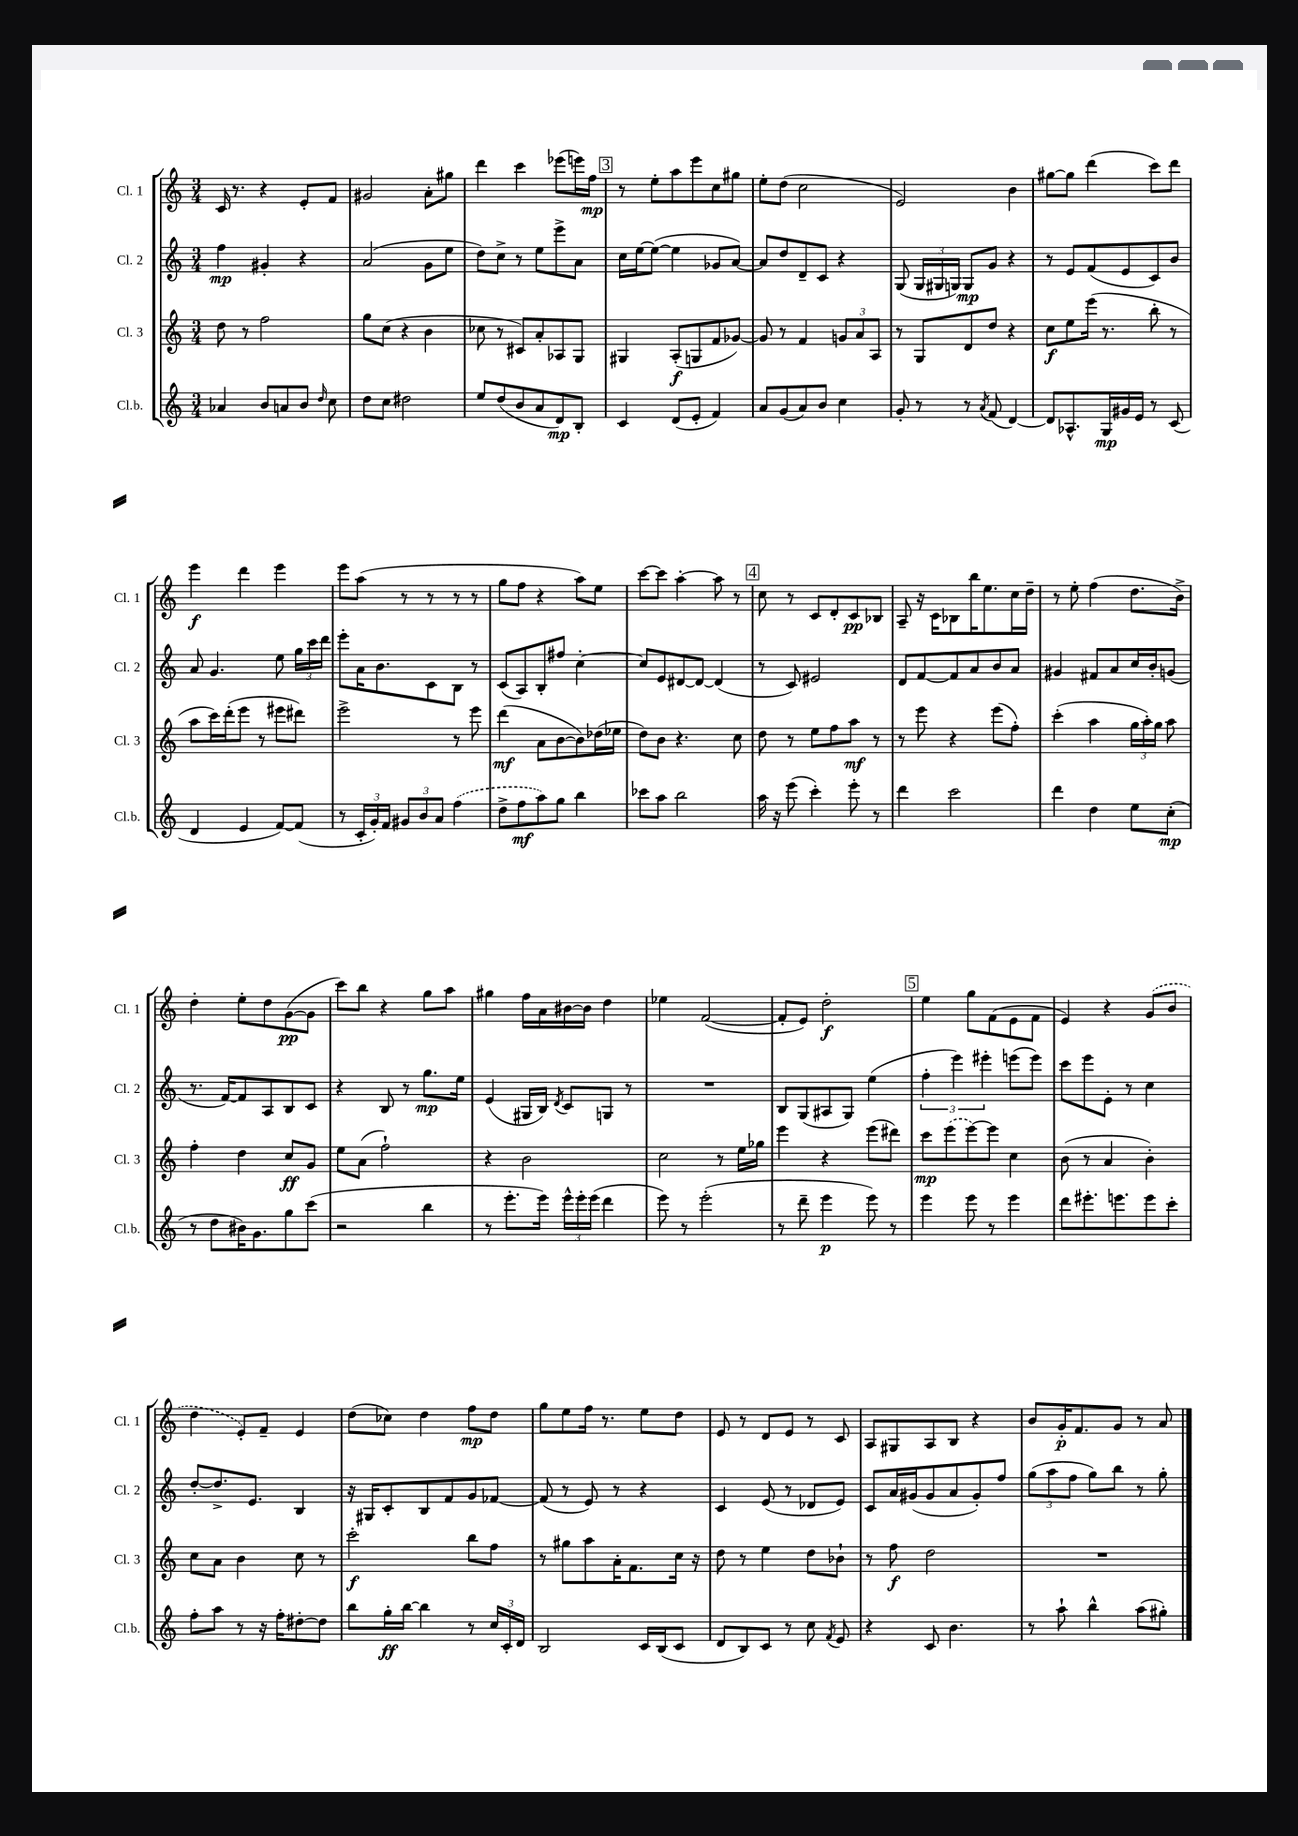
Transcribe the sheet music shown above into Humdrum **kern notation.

**kern	**kern	**kern	**kern
*staff4	*staff3	*staff2	*staff1
*clefG2	*clefG2	*clefG2	*clefG2
*k[]	*k[]	*k[]	*k[]
*M3/4	*M3/4	*M3/4	*M3/4
4a-/	8dd\	4ff\	16c/
.	.	.	8.r
.	8r	.	.
8b/L	2ff\	4g#'/	4r
8a/	.	.	.
8b/J	.	4r	8e'/L
16qqdd/	.	.	.
8cc\	.	.	8f/J
=	=	=	=
8dd\L	8gg\L	(2a/	2g#/
8cc\J	(8cc\J	.	.
2dd#\	4r	.	.
.	4b\	8g\L	8a'\L
.	.	8ee\J	8gg#\J
=	=	=	=
8ee/L	8cc-\	8dd\L)	4ddd\
(8dd/	8r	8cc^\J	.
8b/	8c#/L)	8r	4ccc\
8a/	8a'/	8ee\L	.
8d/)	8A-/	8eee^\	(8eee-\L
8B'/J	8G/J	8a\J	16eee\L)
.	.	.	16ff\JJ
=	=	=	=
4c/	4G#/	16cc\LL	8r
.	.	[16ee\J	.
.	.	(8ee\_J	8ee'\L
(8d/L	(8A'/L	4ee\]	8aa\
8e'/J	8G/	.	8eee\
4f/)	8f/	8g-/L	8cc\
.	[8g-/J)	[8a/J)	8gg#\J
=	=	=	=
8a/L	8g-/]	8a/]L	8ee'\L
(8g/	8r	8dd/	(8dd\J
8a/)	4f/	8d~/	2cc\
8b/J	.	8c/J	.
4cc\	12g/L	4r	.
.	12a/	.	.
.	12A/J	.	.
=	=	=	=
8g'/	8r	(8G/	2e/)
8r	8G/L	24G/LL	.
.	.	24G#/	.
.	.	24G/JJ)	.
8r	8d/	8G/L	.
8qa/	.	.	.
(8f/	8dd/J	8g/J	.
[4d/)	4r	4r	4b\
=	=	=	=
8d/]L	8cc\L	8r	[8gg#\L
8.A-^^/	8ee\	8e/L	8gg#\]J
.	(16eee\Jk	(8f/	(4ddd\
16G/L	8.r	.	.
16g#/	.	8e/	.
16e/JJ	.	.	.
8r	8bb'\	8c/)	8ccc\L)
(8c/	8r	8b/J	8ddd\J
=	=	=	=
4d/	8aa\L	8a/	4eee\
.	16ccc\L)	4.g/	.
.	(16ddd'\J	.	.
4e/	8eee\J	.	4ddd\
.	8r	.	.
[8f/L)	8eee#\L	8ee\	4eee\
(8f/]J	8ddd#\J)	24gg\LL	.
.	.	24ccc\	.
.	.	24ddd\JJ	.
=	=	=	=
8r	2eee^\	8eee'\L	8eee\L
24c'/LL	.	16a\K	(8aa\J
24g'/)	.	.	.
.	.	8.b\	.
24f/JJ	.	.	.
12g#/L	.	.	8r
12b/	.	.	.
.	.	8c\	8r
12a/J	.	.	.
(4ff\	8r	8B\J	8r
.	8eee\	8r	8r
=	=	=	=
8dd^\L	(4ddd\	(8c/L	8gg\L
8ff\	.	8A/)	8ff\J
8aa\)	8a\L	8B'/	4r
8gg\J	[8b\	8ff#/J	.
4bb\	8b\])	[4cc'\	8aa\L)
.	(16dd-\L	.	8ee\J
.	16ee-\JJ	.	.
=	=	=	=
8ccc-\L	8dd\L)	8cc/]L	[8ccc\L
8aa\J	8b\J	8e/	8ccc\]J
2bb\	4.r	[8d#/	[4aa'\
.	.	8d#/_J	.
.	.	(4d#/]	8aa\]
.	8cc\	.	8r
=	=	=	=
16aa\	8dd\	8r	8cc\
16r	.	.	.
(8eee\	8r	8c/)	8r
4ccc'\)	8ee\L	2e#/	8c/L
.	8ff\	.	8d'/
8eee'\	8aa\J	.	8c/
8r	8r	.	8B-/J
=	=	=	=
4ddd\	8r	8d/L	8A~/
.	8eee\	[8f/	16r
.	.	.	16c\LK
2ccc\	4r	8f/]	8B-\
.	.	8a/	16bb\K
.	.	.	8.ee\
.	(8eee\L	8b/	.
.	8ff'\J)	8a/J	16cc\L
.	.	.	16dd~\JJ
=	=	=	=
4ddd\	(4ccc'\	4g#/	8r
.	.	.	8ee'\
4dd\	4aa\	8f#/L	(4ff\
.	.	8a/	.
8ee\L	24gg\LL	16cc/L	8.dd\L
.	24aa'\)	.	.
.	.	16b'/J	.
.	24gg\JJ	.	.
(8cc'\J	8aa\	(8g/J	.
.	.	.	16b^\Jk)
=	=	=	=
8r	4ff'\	8.r	4dd'\
8dd\L	.	.	.
.	.	[16f/LK)	.
16b#\K)	4dd\	8f/]	8ee'\L
8.g\	.	.	.
.	.	8A/	8dd\
8gg\	8cc/L	8B/	([8g\
(8ccc\J	8g/J	8c/J	8g\]J
=	=	=	=
2r	8ee\L	4r	8ccc\L)
.	(8a\J	.	8bb\J
.	2ff`\)	8B/	4r
.	.	8r	.
4bb\	.	8.gg\L	8gg\L
.	.	.	8aa\J
.	.	16ee\Jk	.
=	=	=	=
8r	4r	(4e/	4gg#\
8.eee'\L	.	.	.
.	2b\	16G#/LL	16ff\LL
16eee\Jk)	.	16B/JJ)	16a\
.	.	8qd/	.
24eee^^\LL	.	8c/L	[16b#\
24eee'\	.	.	.
.	.	.	16b#\]JJ
(24eee\JJ	.	.	.
4ddd\	.	8G/J	4dd\
.	.	8r	.
=	=	=	=
8eee\)	2cc\	2.r	4ee-\
8r	.	.	.
(2eee'\	.	.	([2f/
.	8r	.	.
.	16ee\LL	.	.
.	16gg-\JJ	.	.
=	=	=	=
8r	4eee\	8B/L	8f'/]L
8ddd~\	.	(8G/	8e/J)
4eee\	4r	8A#/	2dd'\
.	.	8G/J)	.
8eee\)	(8eee\L	(4ee\	.
8r	8ddd#\J)	.	.
=	=	=	=
4eee\	8ccc\L	6ff'\	4ee\
.	(8eee\	.	.
.	.	6eee\)	.
8eee\	[8eee\)	.	8gg\L
.	.	6eee#'\	.
8r	8eee\]J	.	(8f\
4eee\	4cc\	(8eee\L	8e\
.	.	8eee\J)	8f\J
=	=	=	=
8ddd\L	(8b\	8ccc\L	4e/)
8.eee#'\	8r	8eee\	.
.	4a/	8e'\J	4r
8.eee\	.	.	.
.	.	8r	.
8eee\	4b'\)	4cc\	(8g/L
8ccc'\J	.	.	8b/J
=	=	=	=
8ff'\L	8cc\L	[8dd'/L	4dd\
8aa\J	8a\J	8.dd^/]	.
8r	4b\	.	8e'/L)
.	.	8.e/J	.
16r	.	.	8f~/J
16ff'\LK	.	.	.
[8dd#'\	8cc\	4B/	4e/
8dd#\]J	8r	.	.
=	=	=	=
8bb\L	2ccc'\	16r	(8dd\L
.	.	16G#/LK	.
16gg'\L	.	8c'/	8cc-\J)
[16bb\JJ	.	.	.
4bb\]	.	8B/	4dd\
.	.	8f/	.
8r	8bb\L	8g/	8ff\L
24cc/LL	8ff\J	[8f-/J	8dd\J
24c'/	.	.	.
24d/JJ	.	.	.
=	=	=	=
2B/	8r	(8f-/]	8gg\L
.	8gg#\L	8r	8ee\
.	8aa\	8e/)	16ff\Jk
.	.	.	8.r
.	16a'\K	8r	.
.	8.f\	.	.
16c/LL	.	4r	8ee\L
(16B/J	.	.	.
8c/J	16cc\Jk	.	8dd\J
.	16r	.	.
=	=	=	=
8d/L	8dd\	4c/	8e/
8B/)	8r	.	8r
8c/J	4ee\	(8e/	8d/L
8r	.	8r	8e/J
8cc\	8dd\L	8d-/L	8r
8qf/	.	.	.
8e/	8b-`\J	8e/J)	8c/
=	=	=	=
4r	8r	8c/L	8A/L
.	8ff\	16a/L	8G#/
.	.	(16g#/J	.
8c/	2dd\	8g#/	8A/
4.b\	.	8a/	8B/J
.	.	8g#'/)	4r
.	.	8ff/J	.
=	=	=	=
8r	2.r	(12gg\L	8b/L
.	.	12aa\	.
8aa`\	.	.	16g'/K
.	.	12ff\J	.
.	.	.	8.f/
4bb^^\	.	8gg\L)	.
.	.	8bb\J	8g/J
(8aa\L	.	8r	8r
8gg#'\J)	.	8gg'\	8a/
==	==	==	==
*-	*-	*-	*-
